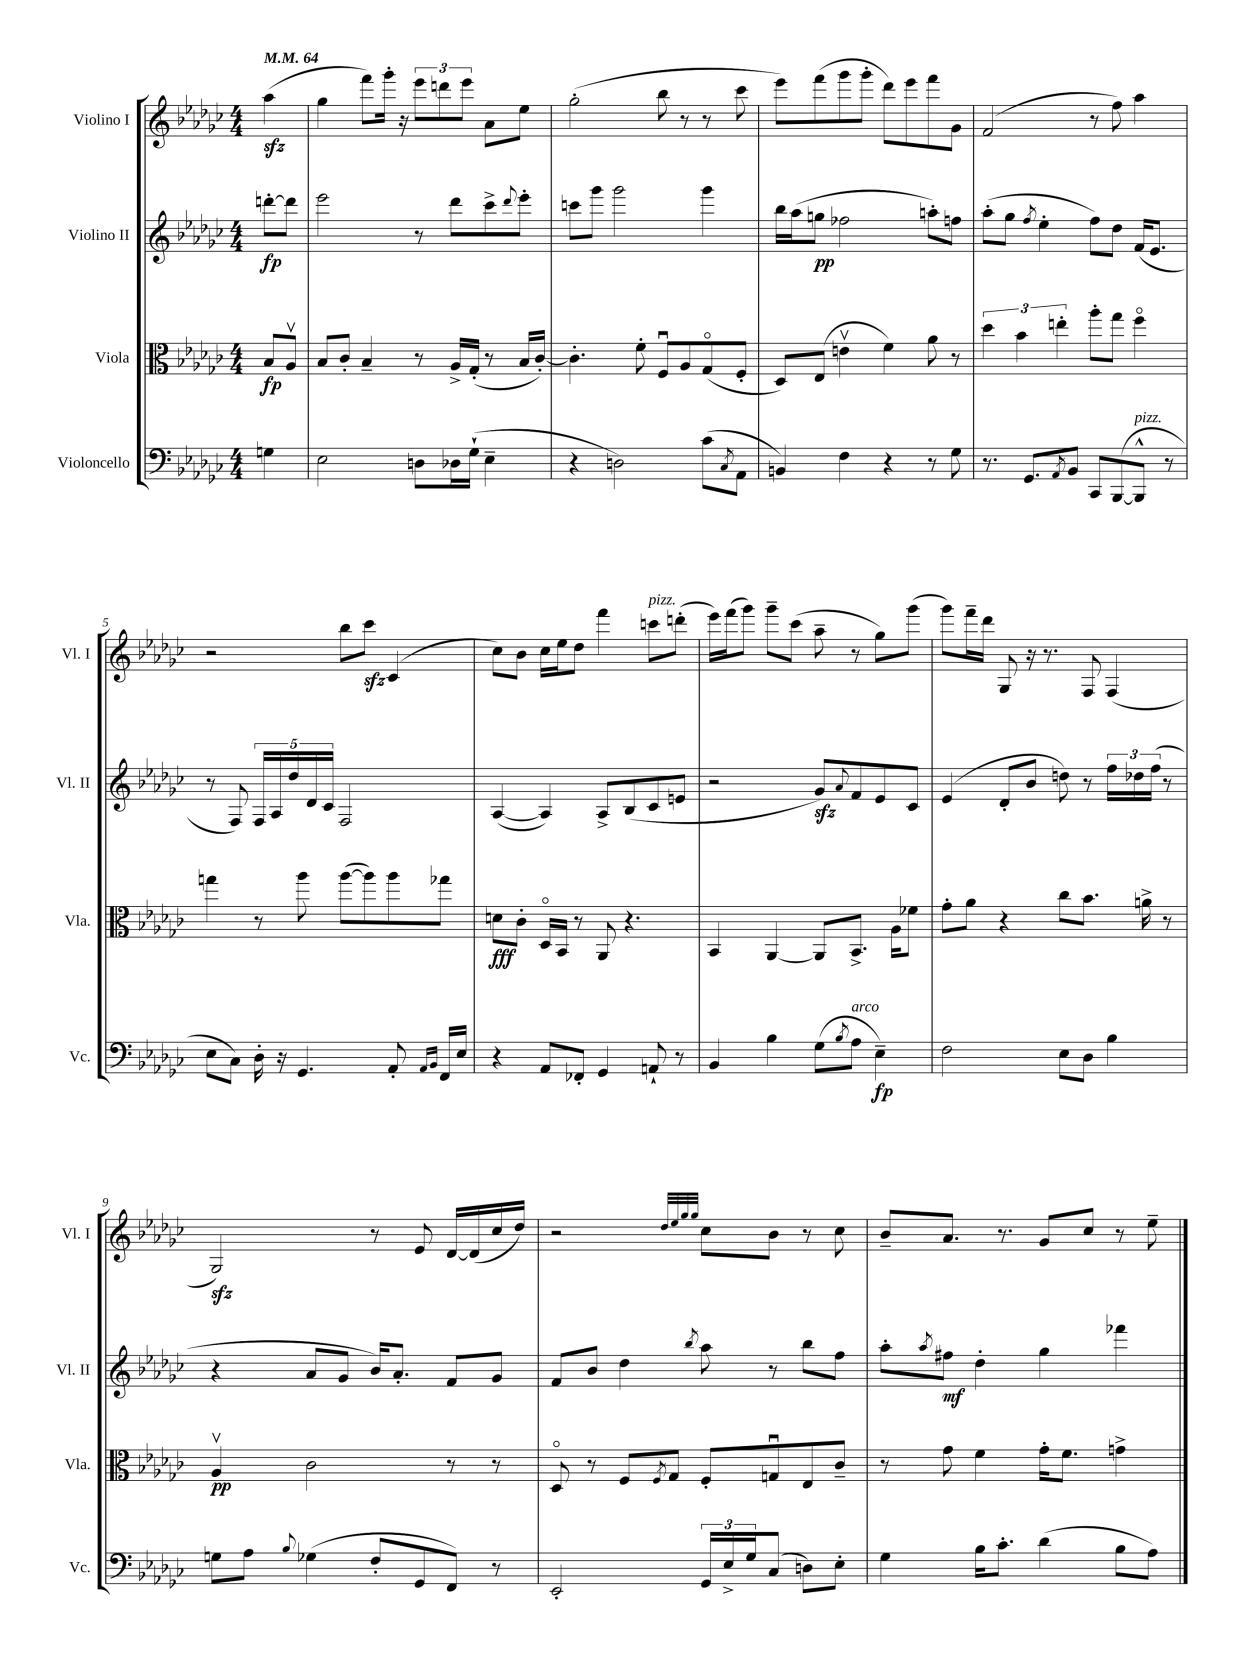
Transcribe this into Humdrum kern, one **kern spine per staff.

**kern	**dynam	**kern	**dynam	**kern	**dynam	**kern
*part4	*part4	*part3	*part3	*part2	*part2	*part1
*staff4	*staff4	*staff3	*staff3	*staff2	*staff2	*staff1
*I"Violoncello	*	*I"Viola	*	*I"Violino II	*	*I"Violino I
*I'Vc.	*	*I'Vla.	*	*I'Vl. II	*	*I'Vl. I
*clefF4	*	*clefC3	*	*clefG2	*	*clefG2
*k[b-e-a-d-g-c-]	*	*k[b-e-a-d-g-c-]	*	*k[b-e-a-d-g-c-]	*	*k[b-e-a-d-g-c-]
*M4/4	*	*M4/4	*	*M4/4	*	*M4/4
*MM64	*	*MM64	*	*MM64	*	*MM64
=	=	=	=	=	=	=
4Gn\	.	8B-/L	fp	[8dddn'\L	fp	(4aa-zz\
.	.	8A-v/J	.	8ddd\J]	.	.
=1	=1	=1	=1	=1	=1	=1
2E-\	.	8B-/L	.	2eee-\	.	4gg-\
.	.	8c-'/J	.	.	.	.
.	.	4B-~/	.	.	.	8fff\L)
.	.	.	.	.	.	16ggg-'\Jk
.	.	.	.	.	.	16r
8Dn\L	.	8r	.	8r	.	12eee-\L
.	.	.	.	.	.	12dddn\
16D-X\L	.	16A-^/LL	.	8ddd-\L	.	.
.	.	.	.	.	.	12eee-\J
(16G-`\JJ	.	(16G-'/JJ	.	.	.	.
4E-~\	.	8r	.	8ccc-^\	.	8a-\L
.	.	.	.	8qqddd-/	.	.
.	.	16B-/LL	.	8eee-'\J	.	8ee-\J
.	.	[16c-'/JJ)	.	.	.	.
=2	=2	=2	=2	=2	=2	=2
4r	.	4.c-'\]	.	8cccn\L	.	(2gg-'\
.	.	.	.	8ggg-\J	.	.
2Dn\)	.	.	.	2ggg-\	.	.
.	.	8f'\	.	.	.	.
.	.	8Fu/L	.	.	.	8bb-\
.	.	8A-/	.	.	.	8r
(8c-\L	.	(8G-/	.	4ggg-\	.	8r
8qC-/	.	.	.	.	.	.
8AA-\J	.	8F'/J	.	.	.	8ccc-\
=3	=3	=3	=3	=3	=3	=3
4BBn/)	.	8D-/L)	.	16bb-\LL	.	8eee-\L)
.	.	.	.	(16aa-\J	.	.
.	.	(8E-/J	.	8ggn\J	pp	(8fff\
4F\	.	4env\	.	2ff-X\	.	8ggg-\
.	.	.	.	.	.	8ggg-'\J
4r	.	4f\)	.	.	.	8ddd-\L)
.	.	.	.	.	.	8eee-\
8r	.	8a-\	.	8aan'\L)	.	8fff\
8G-\	.	8r	.	8ffn\J	.	8g-\J
=4	=4	=4	=4	=4	=4	=4
8.r	.	6dd-\	.	(8aa-'\L	.	(2f/
.	.	.	.	8gg-\J	.	.
.	.	6b-\	.	.	.	.
8.GG-/L	.	.	.	.	.	.
.	.	.	.	8qff/	.	.
.	.	.	.	4ee-'\	.	.
.	.	6een'\	.	.	.	.
8qAA-/	.	.	.	.	.	.
8BB-/J	.	.	.	.	.	.
8CC-/L	.	8aa-'\L	.	8ff\L)	.	8r
([8BBB-/	.	8gg-\J	.	8dd-\J	.	8ff\)
!LO:TX:a:i:t=pizz.	!	!	!	!	!	!
8BBB-^^/J]	.	4ff\	.	(16f/KL	.	4aa-\
.	.	.	.	8.e-/J	.	.
8r	.	.	.	.	.	.
!!LO:LB:g=z
=5	=5	=5	=5	=5	=5	=5
8E-\L	.	4ggn\	.	8r	.	2r
8C-\J)	.	.	.	8F/)	.	.
16D-'\	.	8r	.	20F/LL	.	.
.	.	.	.	20A-/	.	.
16r	.	.	.	.	.	.
.	.	.	.	20dd-/	.	.
4.GG-/	.	8aa-\	.	.	.	.
.	.	.	.	20d-/	.	.
.	.	.	.	20c-/JJ	.	.
.	.	([8aa-\L	.	2F/	.	8bb-\L
.	.	8aa-\])	.	.	.	8ccc-zz\J
8AA-'/	.	8aa-\	.	.	.	(4c-/
16qqAA-/LL	.	.	.	.	.	.
16qqBB-/JJ	.	.	.	.	.	.
16FF/LL	.	8gg-X\J	.	.	.	.
16E-/JJ	.	.	.	.	.	.
=6	=6	=6	=6	=6	=6	=6
4r	.	8dn\L	fff	([4A-/	.	8cc-\L)
.	.	8c-'\J	.	.	.	8b-\J
8AA-/L	.	16D-/LL	.	4A-/])	.	16cc-\LL
.	.	16BB-/JJ	.	.	.	16ee-\J
8FF-X'/J	.	8r	.	.	.	8dd-\J
4GG-/	.	8AA-/	.	8A-^/L	.	4fff\
.	.	4.r	.	(8B-/	.	.
!	!	!	!	!	!	!LO:TX:a:i:t=pizz.
8AAn`/	.	.	.	8c-/	.	8cccn\L
8r	.	.	.	8en/J	.	(8dddn'\J
=7	=7	=7	=7	=7	=7	=7
4BB-/	.	4BB-/	.	2r	.	16eee-\LL)
.	.	.	.	.	.	(16fff\J
.	.	.	.	.	.	8ggg-\J)
4B-\	.	[4AA-/	.	.	.	8ggg-~\L
.	.	.	.	.	.	(8ccc-\J
(8G-\L	.	8AA-/L]	.	8g-zz/L)	.	8aa-~\
8qB-/	.	.	.	8qqa-/	.	.
!LO:TX:a:i:t=arco	!	!	!	!	!	!
8A-\J	.	8.BB-^/J	.	8f/	.	8r
4E-~\)	fp	.	.	8e-/	.	8gg-\L)
.	.	16A-\KL	.	.	.	.
.	.	8f-X\J	.	8c-/J	.	(8ggg-\J
=8	=8	=8	=8	=8	=8	=8
2F\	.	8g-'\L	.	(4e-/	.	8ggg-\L)
.	.	8a-\J	.	.	.	16fff~\L
.	.	.	.	.	.	16ddd-\JJ
.	.	4r	.	8d-'/L	.	8G-/
.	.	.	.	8b-/J	.	16r
.	.	.	.	.	.	8.r
8E-\L	.	8cc-\L	.	8ddn\)	.	.
8D-\J	.	8.b-\J	.	8r	.	8F/
4B-\	.	.	.	24ff\LL	.	(4F/
.	.	.	.	24dd-X\	.	.
.	.	16an^\	.	.	.	.
.	.	.	.	(24ff\JJ	.	.
.	.	8r	.	8r	.	.
!!LO:LB:g=z
=9	=9	=9	=9	=9	=9	=9
8Gn\L	.	4A-v/	pp	4r	.	2G-zz/)
8A-\J	.	.	.	.	.	.
8qqB-/	.	.	.	.	.	.
(4G-X\	.	2c-\	.	8a-/L	.	.
.	.	.	.	8g-/J	.	.
8F'/L	.	.	.	16b-/KL)	.	8r
.	.	.	.	8.a-'/J	.	.
8GG-/	.	.	.	.	.	8e-/
8FF/J)	.	8r	.	8f/L	.	[16d-/LL
.	.	.	.	.	.	(16d-/]
8r	.	8r	.	8g-/J	.	16cc-/
.	.	.	.	.	.	16dd-/JJ)
=10	=10	=10	=10	=10	=10	=10
2EE-'/	.	8D-/	.	8f/L	.	2r
.	.	8r	.	8b-/J	.	.
.	.	8F/L	.	4dd-\	.	.
.	.	8qF/	.	.	.	.
.	.	8G-/J	.	.	.	.
.	.	.	.	.	.	32qqdd-/LLL
.	.	.	.	.	.	32qqee-/
.	.	.	.	.	.	32qqgg-/
.	.	.	.	8qbb-/	.	32qqgg-/JJJ
24GG-/LL	.	8F'/L	.	8aa-\	.	8cc-\L
24E-^/	.	.	.	.	.	.
24G-/J	.	.	.	.	.	.
(8C-/J	.	8Gnu/	.	8r	.	8b-\J
8Dn\L)	.	8E-/	.	8bb-\L	.	8r
8E-'\J	.	8c-~/J	.	8ff\J	.	8cc-\
=11	=11	=11	=11	=11	=11	=11
4G-\	.	8r	.	8aa-'\L	.	8b-~/L
.	.	.	.	8qaa-/	.	.
.	.	8g-\	.	8ff#X\J	mf	8.a-/J
16B-\KL	.	4f\	.	4dd-'\	.	.
8.c-'\J	.	.	.	.	.	8.r
(4d-\	.	16g-'\KL	.	4gg-\	.	8g-/L
.	.	8.f\J	.	.	.	.
.	.	.	.	.	.	8cc-/J
8B-\L	.	4gn^\	.	4fff-X\	.	8r
8A-\J)	.	.	.	.	.	8ee-~\
==	==	==	==	==	==	==
*-	*-	*-	*-	*-	*-	*-
